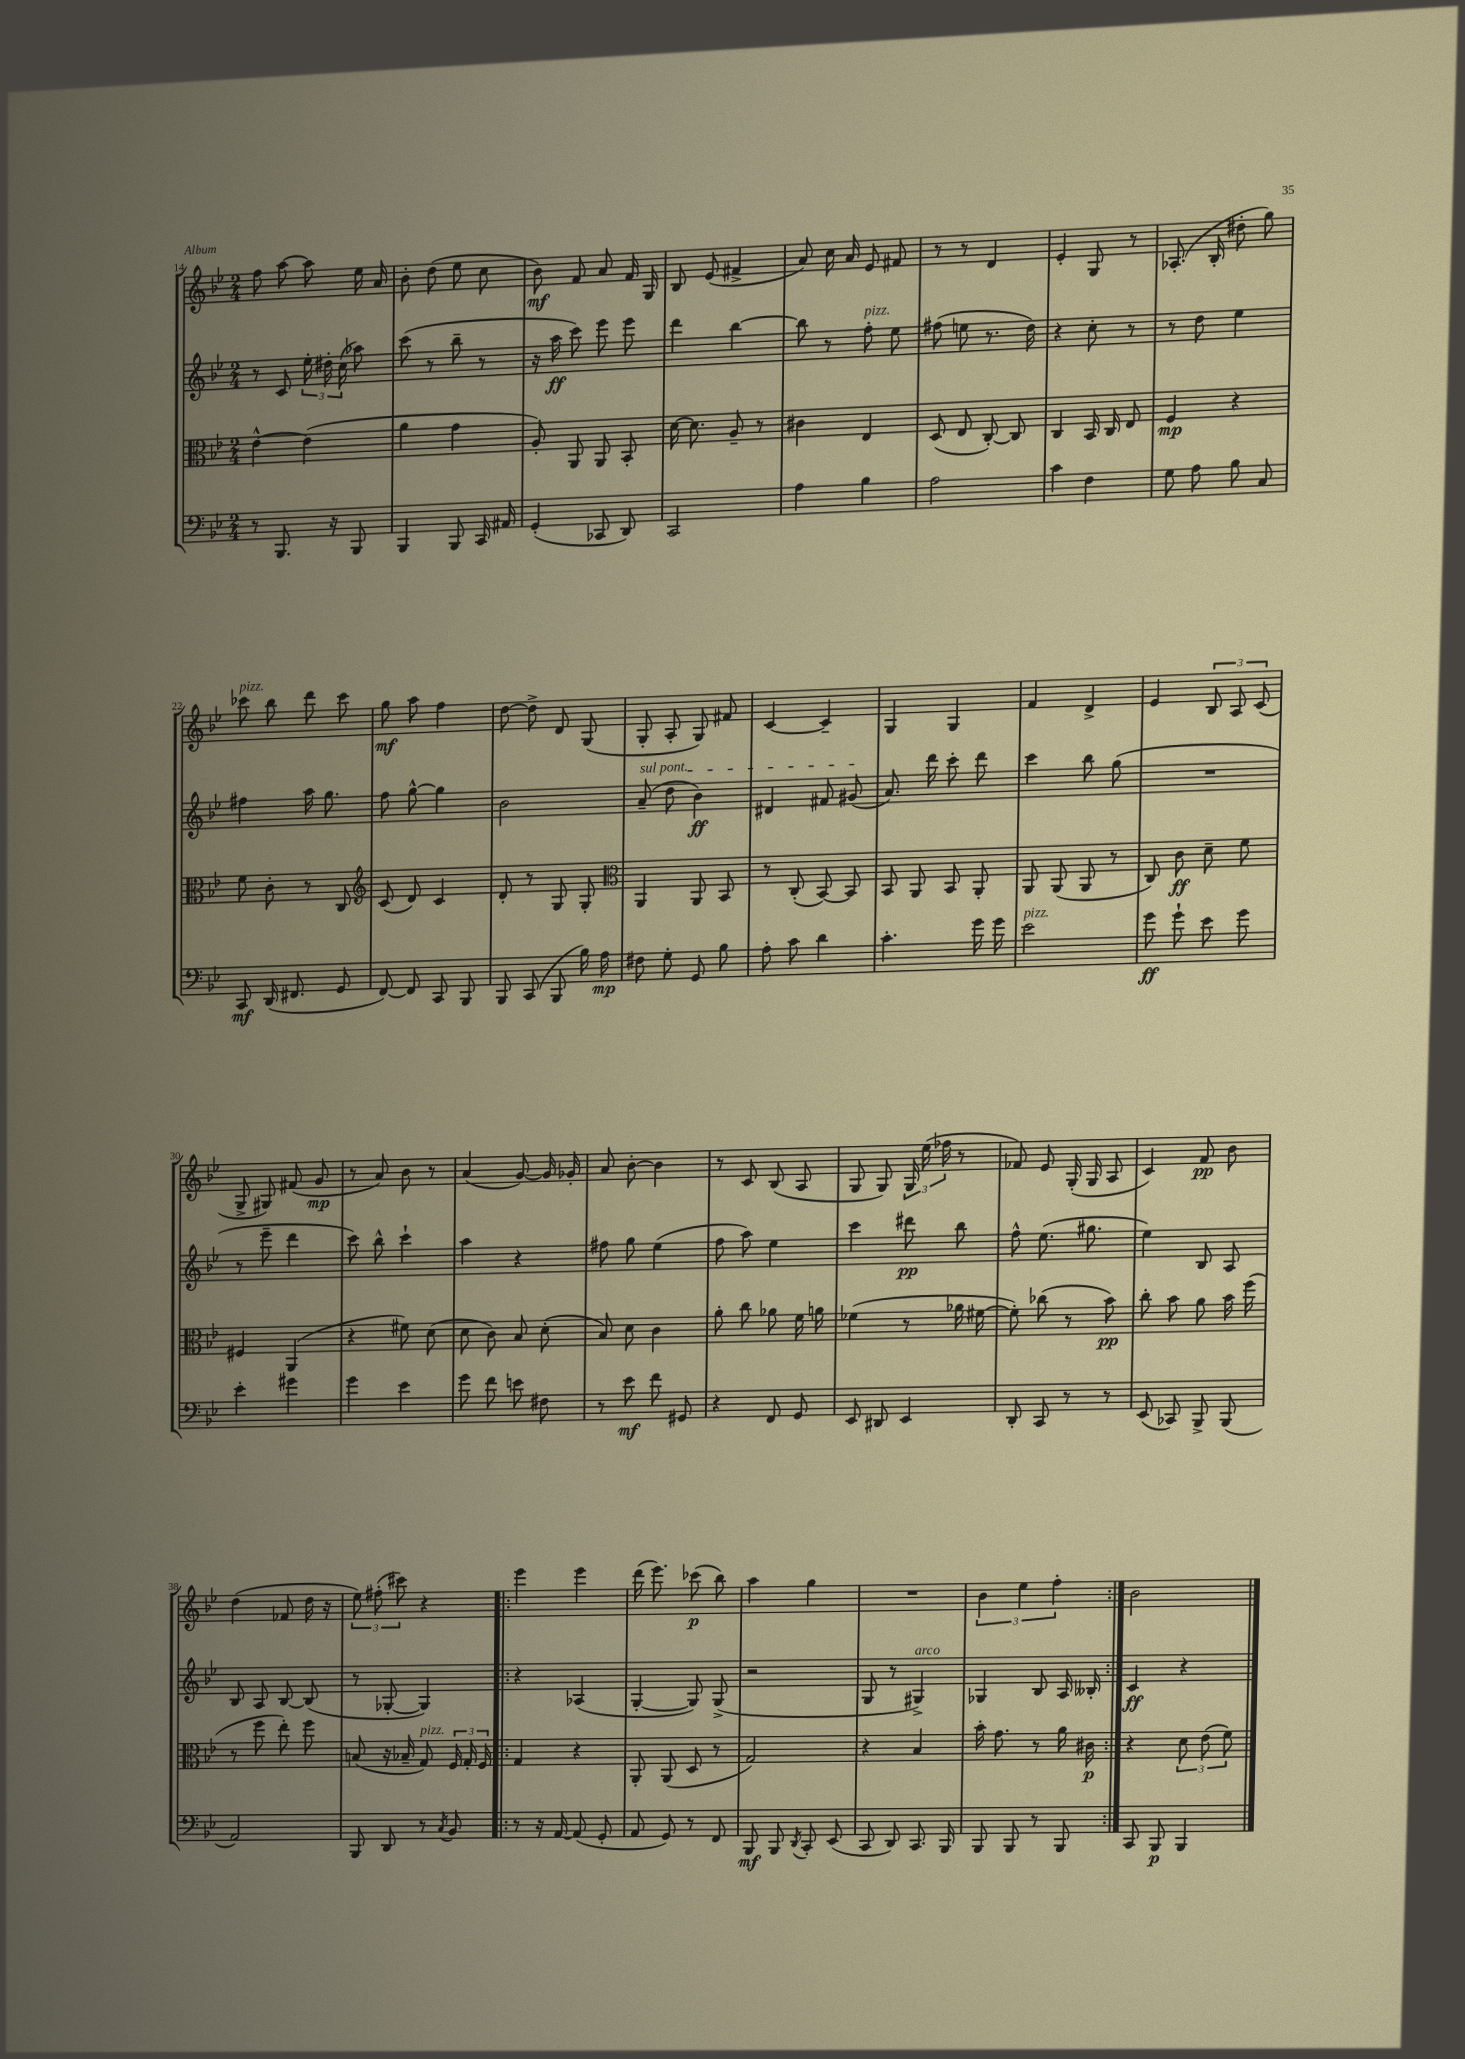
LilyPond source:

<<
\new StaffGroup <<
\new Staff = "s0" {
    \clef treble \key bes \major \numericTimeSignature \time 2/4
    \autoBeamOff f''8 a''8~ a''8 ees''16 a'16 |
    bes'8-. d''8( ees''8 c''8 |
    bes'8\mf) f'8 a'8 f'16 g16 |
    bes8 ees'8( fis'4-> |
    a'8) c''16 a'16 ees'8 fis'8 |
    r8 r8 d'4 |
    ees'4-. g8 r8 |
    aes8.-.( bes16-. dis''8-. g''8) |
    ces'''8^\markup { \italic "pizz." } bes''8 d'''8 ces'''8 |
    g''8\mf a''8 f''4 |
    d''8~ d''8-> d'8 g8( |
    g8-. a8-. g8) fis'8 |
    c'4~ c'4-- |
    g4 g4 |
    f'4 d'4-> |
    ees'4 \tuplet 3/2 { bes8 a8 c'8( } |
    g8-> gis8) fis'8( g'8\mp |
    r8 a'8) bes'8 r8 |
    a'4( g'8~) g'16 ges'16-. |
    a'8 bes'8~-. bes'4 |
    r8 c'8 bes8( a8 |
    g8 g8) \tuplet 3/2 { g16 ees''16( fes''16 } r8 |
    fes'8) ees'8 g16-.( g16 a8 |
    c'4) f'8\pp bes'8 |
    d''4( fes'8 d''16 r16 |
    \tuplet 3/2 { ees''8) fis''8-.( cis'''8) } r4 |
    \repeat volta 2 { ees'''4 ees'''4 |
    d'''16( ees'''8.) ces'''8\p( bes''8) |
    a''4 g''4 |
    R2 |
    \tuplet 3/2 { bes'4 ees''4 f''4-. } | }
    bes'2 \bar "|." |
}
\new Staff = "s1" {
    \clef treble \key bes \major \numericTimeSignature \time 2/4
    \autoBeamOff r8 c'8 \tuplet 3/2 { ees''16-. dis''16-. c''16( } aes''8) |
    c'''8( r8 bes''8-- r8 |
    r16 a''16\ff c'''8) ees'''8 ees'''8 |
    d'''4 bes''4~ |
    bes''8 r8 f''8-.^\markup { \italic "pizz." } ees''8 |
    fis''8( e''8 r8. d''16) |
    r4 c''8-. r8 |
    r8 d''8 ees''4 |
    fis''4 a''16 g''8. |
    f''8 g''8~-^ g''4 |
    bes'2 |
    \once \override TextSpanner.bound-details.left.text = \markup { \italic "sul pont." } a'8--\startTextSpan( d''8 bes'4\ff) |
    dis'4 fis'8 gis'8\stopTextSpan( |
    a'8.) d'''16 c'''8-. d'''8 |
    c'''4 bes''8 g''8( |
    R2 |
    r8 ees'''8-- d'''4 |
    c'''8) bes''8-^ c'''4-! |
    a''4 r4 |
    fis''8 g''8 ees''4( |
    f''8 a''8) ees''4 |
    c'''4 dis'''8\pp bes''8 |
    f''8-^ ees''8.( gis''8. |
    ees''4) bes8 a8 |
    bes8 a8 bes8~ bes8( |
    r8 ges8~-. ges4) |
    \repeat volta 2 { r4 aes4( |
    g4~-. g8) g8->( |
    r2 |
    g8 r8 gis4->^\markup { \italic "arco" }) |
    ges4 bes8 a16 beses16-. | }
    c'4\ff r4 \bar "|." |
}
\new Staff = "s2" {
    \clef alto \key bes \major \numericTimeSignature \time 2/4
    \autoBeamOff ees'4~-^ ees'4( |
    a'4 g'4 |
    a8-.) a,8 a,8 bes,8-. |
    d'16~ d'8. a8-- r8 |
    cis'4 ees4 |
    d8( ees8 c8~-.) c8 |
    c4 bes,16 c16 ees8 |
    f4\mp r4 |
    f'8 c'8-. r8 c8 |
    \clef treble c'8( d'8) c'4 |
    d'8-. r8 g8 g8-. |
    \clef alto a,4 a,8 bes,8 |
    r8 c8-.( bes,8~) bes,8 |
    bes,8 a,8 bes,8 a,8-. |
    a,8 a,8( a,8 r8 |
    c8) c'8\ff d'8-- f'8 |
    fis4 a,4( |
    r4 fis'8) d'8( |
    d'8 c'8) bes8 d'8-.( |
    bes8) d'8 c'4 |
    a'8-. c''8 aes'8 f'16 a'16 |
    fes'4( r8 aes'16 fis'16~ |
    fis'8-.) ces''8( r8 bes'8\pp) |
    c''8-. bes'8 a'8 bes'16 f''16( |
    r8 f''8 ees''8-.) f''8 |
    b8( r16 bes16-- g8^\markup { \italic "pizz." }) \tuplet 3/2 { f16 g16-. f16 } |
    \repeat volta 2 { g4 r4 |
    a,8-. a,8( d8 r8 |
    g2) |
    r4 bes4 |
    bes'16-. g'8. r8 a'16 cis'16\p | }
    r4 \tuplet 3/2 { d'8 ees'8( f'8) } \bar "|." |
}
\new Staff = "s3" {
    \clef bass \key bes \major \numericTimeSignature \time 2/4
    \autoBeamOff r8 bes,,8. r16 bes,,8 |
    bes,,4 bes,,8 c,16 ais,16 |
    g,4-.( ces,8 d,8) |
    c,2 |
    a4 bes4 |
    a2 |
    c'4 f4 |
    g8 a8 bes8 c8 |
    c,8\mf d,16( fis,8. g,8 |
    f,8~) f,8 c,8 bes,,8 |
    bes,,8 c,8( bes,,8 bes16) a16\mp |
    fis8 g8-. g,8 bes8 |
    a8-. c'8 d'4 |
    c'4.-. g'16 g'16 |
    ees'2^\markup { \italic "pizz." } |
    g'8\ff g'8-! ees'8 g'8 |
    ees'4-. gis'4 |
    g'4 ees'4 |
    g'8 f'8 e'8 fis8 |
    r8 ees'8\mf f'8 gis,8 |
    r4 f,8 g,8 |
    ees,8 dis,8 ees,4 |
    d,8-. c,8 r8 r8 |
    ees,8( ces,8) bes,,8-> bes,,8( |
    a,2) |
    bes,,8 d,8 r8 \acciaccatura { c8 } bes,8 |
    \repeat volta 2 { r8 r16 a,16~ a,8( g,8-. |
    a,8 g,8) r8 f,8 |
    bes,,8\mf bes,,8 \acciaccatura { d,8 } c,8-. ees,8( |
    c,8 d,8) c,8. bes,,16 |
    bes,,8 bes,,8 r8 bes,,8 | }
    c,8 bes,,8\p bes,,4 \bar "|." |
}
>>
>>
\layout { \context { \Score currentBarNumber = #14 } }
